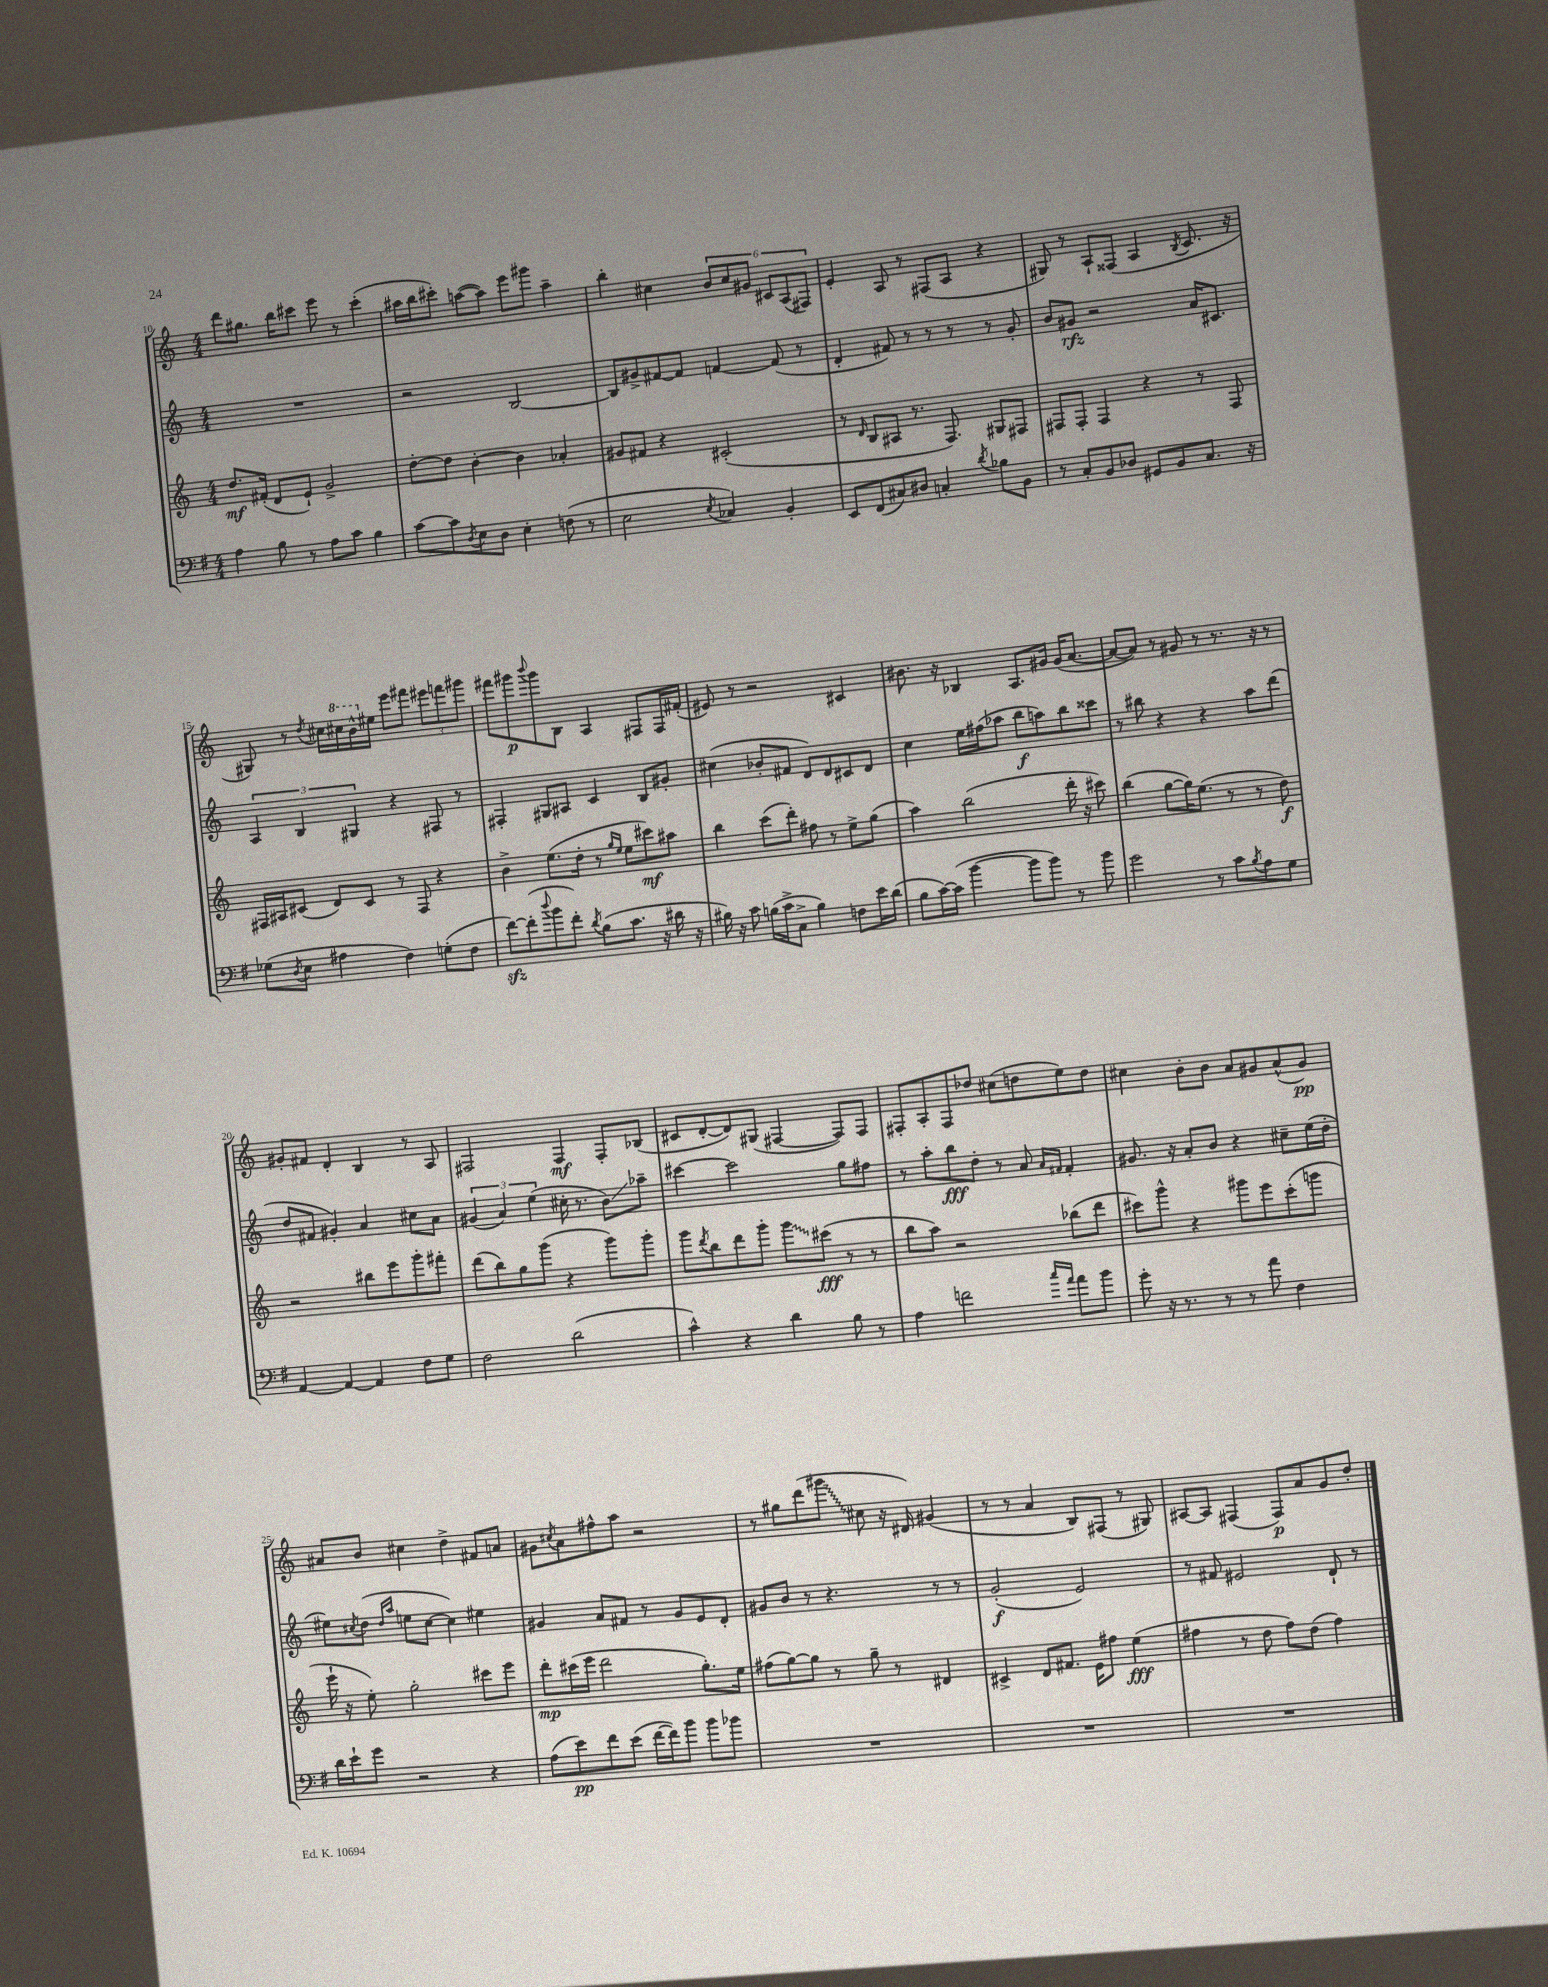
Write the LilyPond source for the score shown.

<<
\new StaffGroup <<
\new Staff = "s0" {
    \clef treble \key c \major \numericTimeSignature \time 4/4
    d'''8 gis''8. b''16 cis'''8 e'''8 r8 cis'''4-.( |
    ais''16 b''16 cis'''8-.) a''8~( a''8) e'''8 gis'''8 a''4-- |
    b''4-. cis''4 \tuplet 6/4 { b'8 cis''8 gis'8 cis'8 a8( fis8) } |
    e'4-. a8 r8 fis8( a8 r4 |
    gis8) r8 a8-! fisis8( a4 \acciaccatura { b8 } c'8. r16 |
    gis8) r8 \acciaccatura { d''8 } cis''16 \ottava #1 cis'''16 b''16-^ \ottava #0 eis''16 e'''8 fis'''8 \tuplet 3/2 { eis'''8 f'''8 gis'''8 } |
    fis'''8 gis'''8\p \appoggiatura { b'''8 } gis'''8 b8 a4 fis8 fis16 fis'16-.( |
    eis'8) r8 r2 cis'4 |
    bis'8. r16 bes4 a8. gis'16 gis'16( a'8.~ |
    a'8~ a'8) r8 gis'8 r8 r8. r16 r8 |
    gis'8-. fis'8 d'4-. b4 r8 a8 |
    fis2 fis4\mf fis8-. bes8( |
    cis'8 d'8~-. d'8) gis8( fis4~ fis8) fis8 |
    fis8-. a8-. fis8 des''8 cis''8( d''8 e''8) d''8 |
    cis''4 b'8-. b'8 a'8 gis'8 a'8-^( gis'8\pp) |
    ais'8 b'8 cis''4 d''4-> fis'8 a'8 |
    gis'8 \acciaccatura { cis''8 } a'8 fis''8-^ a''8 r2 |
    r8 gis''8 d'''8( \once \override Glissando.style = #'zigzag gis'''8\glissando cis''8 r16 dis'16) gis'4( |
    r8 r8 a'4 b8) fis8( r8 gis8) |
    ais8~ ais8 fis4( fis8\p) a'8 g'8 d''8-. \bar "|." |
}
\new Staff = "s1" {
    \clef treble \key c \major \numericTimeSignature \time 4/4
    R1 |
    r2 b2~ |
    b8 gis'8-> fis'8~ fis'8 f'4~ f'8( r8 |
    d'4-. fis'8) r8 r8 r8 r8 g'8-. |
    b'8 gis'8\rfz r2 a'16 cis'8. |
    \tuplet 3/2 { a4 b4 gis4 } r4 fis8 r8 |
    fis4-. gis8 ais8 c'4 b8 gis'8-. |
    cis''4( bes'8-. fis'8 d'8) d'8 cis'8 d'8 |
    c''4 e''16 fis''16( aes''8 b''8\f a''8) b''8 cisis'''8 |
    r8 bis''8 r4 r4 a''8 d'''8( |
    d''8 fis'8 gis'4-.) a'4 cis''8 a'8 |
    \tuplet 3/2 { gis'4( a'4) e''4( } cis''16-. r8. b'8\glissando) aes''8-- |
    cis'''4~ cis'''2 g''8 fis''8 |
    r8 a''8-. b''8\fff d''8-. r8 a'8 \grace { a'16 fis'16 } fis'4-. |
    gis'8. r16 a'8-. b'8 r4 cis''8-- e''16( d''16-. |
    eis''8) \acciaccatura { cis''8 } d''8( \grace { d''16 a''16 } e''8 cis''8~ cis''4) eis''4 |
    gis'4 a'8 fis'8 r8 gis'8 e'8 d'8-. |
    gis'8 b'8 r8 r4. r8 r8 |
    g'2-.\f( e'2) |
    r8 fis'8 eis'2 d'8-! r8 \bar "|." |
}
\new Staff = "s2" {
    \clef treble \key c \major \numericTimeSignature \time 4/4
    d''8.\mf fis'16-.( d'8 e'8-!) g'2-> |
    d''8~-. d''8 b'4~-. b'4 aes'4-. |
    gis'8 fis'8 r4 cis'2-.( |
    r8 \grace { d'16 } b8 ais8 r8. f8.) gis8 fis8 |
    fis8 fis8-. fis4 r4 r8 fis8 |
    fis16 ais16 cis'8( d'8) cis'8 r8 fis8 r4 |
    b'4-> e''8.( d''16-. r8 \grace { g''16 e''16 } e''8 cis'''8\mf) ais''8 |
    b''4 c'''8( d'''8-.) fis''8 r8 e''8-> g''8( |
    a''4) b''2( d'''16-. r16 cis'''8) |
    b''4( g''8~ g''16) e''8.( r8 r8 d''8\f) |
    r2 bis''8 e'''8 g'''8-. fis'''8-. |
    d'''8( b''8) g''8 g'''8( r4 g'''8) g'''8-. |
    g'''8 \acciaccatura { d'''8 } b''8 d'''8 g'''8-. \once \override Glissando.style = #'zigzag g'''8\glissando cis'''8\fff( r8 r8 |
    b''8 a''8) r2 bes''8( d'''8 |
    cis'''8) g'''8-^ r4 gis'''8 e'''8 cis'''8-.( g'''8 |
    e'''16-! r16 e''8-.) g''2-. cis'''8 e'''8 |
    d'''8-.\mp cis'''16( e'''16 d'''2 g''8.-.) e''16 |
    fis''8( g''8~) g''8 r8 g''8-- r8 dis'4 |
    cis'4-> d'8 fis'8. e'16 fis''8 e''4\fff( |
    fis''4 r8 d''8 fis''8) d''8( fis''4) \bar "|." |
}
\new Staff = "s3" {
    \clef bass \key g \major \numericTimeSignature \time 4/4
    a4 b8 r8 a8 c'8 b4 |
    c'8~ c'8 \acciaccatura { d8 } e8 d8 e4-. f8( r8 |
    e2 \acciaccatura { e8 } ces4) b,4-. |
    e,8 fis,8( cis8) dis8 c4-. \acciaccatura { d'8 } bes8 b,8 |
    r8 c8-. b,8 des8 gis,8 b,8 c8. r16 |
    ges8( \acciaccatura { d8 } e8 ais4 fis4) g8-.( fis8 |
    fis'8~\sfz) fis'8-.( \appoggiatura { d''8 } b'8 fis'8-.) \acciaccatura { d'8 } b8( c'8. r16 dis'16 r16 |
    bis16) r16 c'8 b16( c'16-> c8-> b4) f8 e'16 d'16( |
    b8 c'16~) c'16( b'4~ b'8 b'8) r8 b'8 |
    g'2 r8 c'8 \acciaccatura { b8 } a8 g8 |
    a,4~ a,4~ a,4 fis8 g8 |
    fis2 d'2( |
    c'4-^) r4 d'4 b8 r8 |
    a4 f'2 \grace { c''16 a'16 } a'8 b'8 |
    g'8-. r16 r8. r8 r8 a'8 fis4 |
    d'16 e'16-! g'8 r2 r4 |
    a8( e'8\pp) fis'8 e'8( fis'16~ fis'16) b'8 b'8 bes'8 |
    R1 |
    R1 |
    R1 \bar "|." |
}
>>
>>
\layout { \context { \Score currentBarNumber = #10 } }
